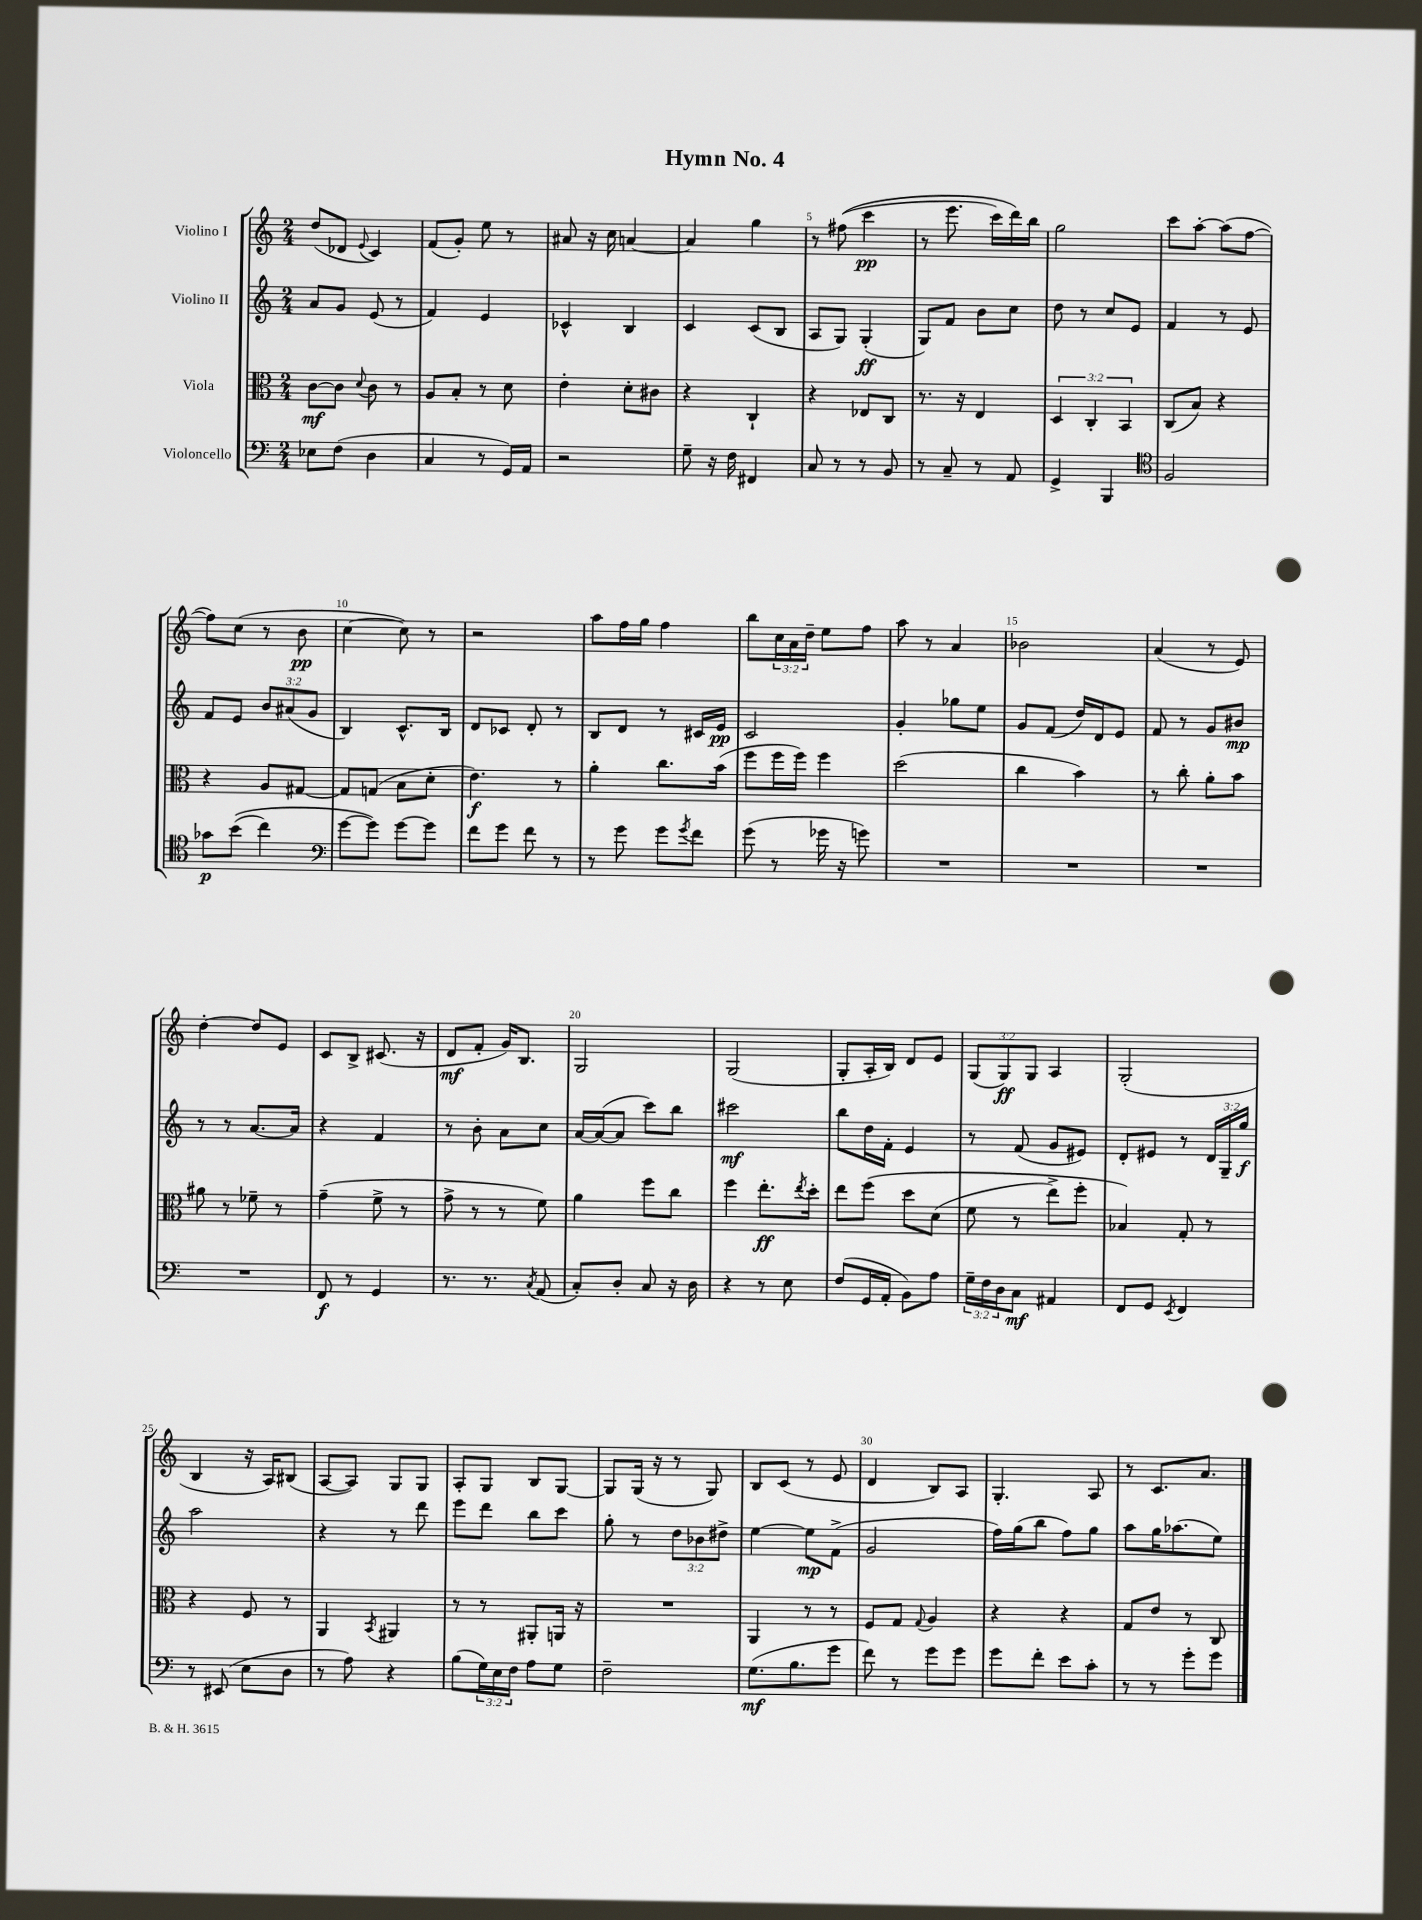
\header { title = "Hymn No. 4" }
<<
\new StaffGroup <<
\new Staff = "s0" \with { instrumentName = "Violino I" } {
    \clef treble \key c \major \numericTimeSignature \time 2/4 \override Staff.TupletNumber.text = #tuplet-number::calc-fraction-text
    d''8( des'8 \appoggiatura { e'8 } c'4) |
    f'8( g'8-.) e''8 r8 |
    ais'8 r16 c''16 a'4~ |
    a'4 g''4 |
    r8 fis''8(\( c'''4\pp |
    r8 e'''8. c'''16) d'''16\) b''16 |
    g''2 |
    c'''8 a''8~-. a''8( f''8~ |
    f''8) c''8( r8 b'8\pp |
    c''4~ c''8) r8 |
    r2 |
    a''8 f''16 g''16 f''4 |
    b''8 \tuplet 3/2 { c''16 a'16 d''16-- } e''8 f''8 |
    a''8 r8 a'4 |
    bes'2 |
    a'4( r8 e'8) |
    d''4~-. d''8 e'8 |
    c'8 b8-> cis'8.( r16 |
    d'8\mf f'8-. g'16) b8. |
    g2 |
    g2( |
    g8-. a16-. b16) d'8 e'8 |
    \tuplet 3/2 { g8( g8\ff) g8 } a4 |
    g2-.( |
    b4 r16 a16) bis8( |
    a8~ a8) g8 g8 |
    a8-. g8 b8 g8~ |
    g8 g16( r16 r8 g8) |
    b8 c'8( r8 e'8 |
    d'4 b8) a8 |
    g4.-. a8 |
    r8 c'8. a'8. \bar "|." |
}
\new Staff = "s1" \with { instrumentName = "Violino II" } {
    \clef treble \key c \major \numericTimeSignature \time 2/4 \override Staff.TupletNumber.text = #tuplet-number::calc-fraction-text
    a'8 g'8 e'8( r8 |
    f'4) e'4 |
    ces'4-^ b4 |
    c'4 c'8( b8 |
    a8 g8) g4-.\ff( |
    g8) f'8 b'8 c''8 |
    d''8 r8 c''8 e'8 |
    f'4 r8 e'8 |
    f'8 e'8 \tuplet 3/2 { b'8 ais'8( g'8 } |
    b4) c'8.-^ b16 |
    d'8 ces'8 d'8-. r8 |
    b8 d'8 r8 cis'16 e'16\pp |
    c'2 |
    g'4-. ges''8 e''8 |
    g'8 f'8( d''16) d'16 e'8 |
    f'8 r8 g'8 bis'8\mp |
    r8 r8 a'8.~ a'16 |
    r4 f'4 |
    r8 b'8-. a'8 c''8 |
    a'16~ a'16~( a'8 c'''8) b''8 |
    cis'''2\mf |
    b''8 d''16 f'16-. e'4 |
    r8 f'8( g'8 eis'8) |
    d'8-. eis'8 r8 \tuplet 3/2 { d'16 g16-- g''16\f } |
    a''2 |
    r4 r8 d'''8 |
    e'''8 d'''8 b''8 c'''8 |
    g''8-. r8 \tuplet 3/2 { d''8 bes'8 dis''8-> } |
    e''4~ e''8\mp f'8->( |
    g'2 |
    f''16) g''16( b''8 f''8) g''8 |
    a''8 g''16 aes''8.( e''8) \bar "|." |
}
\new Staff = "s2" \with { instrumentName = "Viola" } {
    \clef alto \key c \major \numericTimeSignature \time 2/4 \override Staff.TupletNumber.text = #tuplet-number::calc-fraction-text
    c'8~\mf c'8 \appoggiatura { d'8 } c'8 r8 |
    a8 b8-. r8 d'8 |
    e'4-. d'8-. cis'8 |
    r4 c4-! |
    r4 ees8 c8 |
    r8. r16 e4 |
    \tuplet 3/2 { d4 c4-. b,4 } |
    c8( b8) r4 |
    r4 a8 gis8~ |
    gis8 g8( b8 d'8-. |
    e'4.\f) r8 |
    a'4-. c''8. b'16( |
    f''8 f''16 f''16) f''4 |
    d''2( |
    c''4 b'4) |
    r8 c''8-. a'8-. b'8 |
    ais'8 r8 fes'8-- r8 |
    g'4--( f'8-> r8 |
    g'8-> r8 r8 f'8) |
    a'4 f''8 c''8 |
    f''4 e''8.-.\ff \acciaccatura { e''8 } d''16-. |
    e''8 f''8\( d''8 d'8( |
    f'8 r8 e''8->) f''8-. |
    bes4\) g8-. r8 |
    r4 f8 r8 |
    a,4 \acciaccatura { b,8 } ais,4 |
    r8 r8 ais,8-. a,16 r16 |
    R2 |
    a,4 r8 r8 |
    f8 g8 \appoggiatura { g8 } a4 |
    r4 r4 |
    g8 e'8 r8 c8 \bar "|." |
}
\new Staff = "s3" \with { instrumentName = "Violoncello" } {
    \clef bass \key c \major \numericTimeSignature \time 2/4 \override Staff.TupletNumber.text = #tuplet-number::calc-fraction-text
    ees8 f8( d4 |
    c4 r8 g,16) a,16 |
    r2 |
    g8-- r16 f16 fis,4 |
    c8 r8 r8 b,8 |
    r8 c8-- r8 a,8 |
    g,4-> b,,4 |
    \clef tenor f2 |
    ges'8\p b'8(\( c''4) |
    \clef bass g'8~ g'8\) g'8~ g'8 |
    f'8 g'8 f'8 r8 |
    r8 g'8 g'8 \acciaccatura { g'8 } f'8 |
    g'8( r8 ges'16 r16 g'8) |
    R2 |
    R2 |
    R2 |
    R2 |
    f,8\f r8 g,4 |
    r8. r8. \acciaccatura { c8 } a,8( |
    c8-.) d8-. c8 r16 d16 |
    r4 r8 e8 |
    f8( g,16 a,16-. b,8) a8 |
    \tuplet 3/2 { g16-- f16 d16 } c8\mf ais,4 |
    f,8 g,8 \acciaccatura { e,8 } f,4 |
    r8 eis,8( e8 d8 |
    r8 a8) r4 |
    b8( \tuplet 3/2 { g16) e16 f16 } a8 g8 |
    f2-- |
    g8.\mf( b8. g'8 |
    f'8) r8 g'8 g'8 |
    g'8 f'8-. e'8 c'8-. |
    r8 r8 g'8-. g'8 \bar "|." |
}
>>
>>
\layout { \context { \Score \override BarNumber.break-visibility = ##(#f #t #t) barNumberVisibility = #(every-nth-bar-number-visible 5) } }
